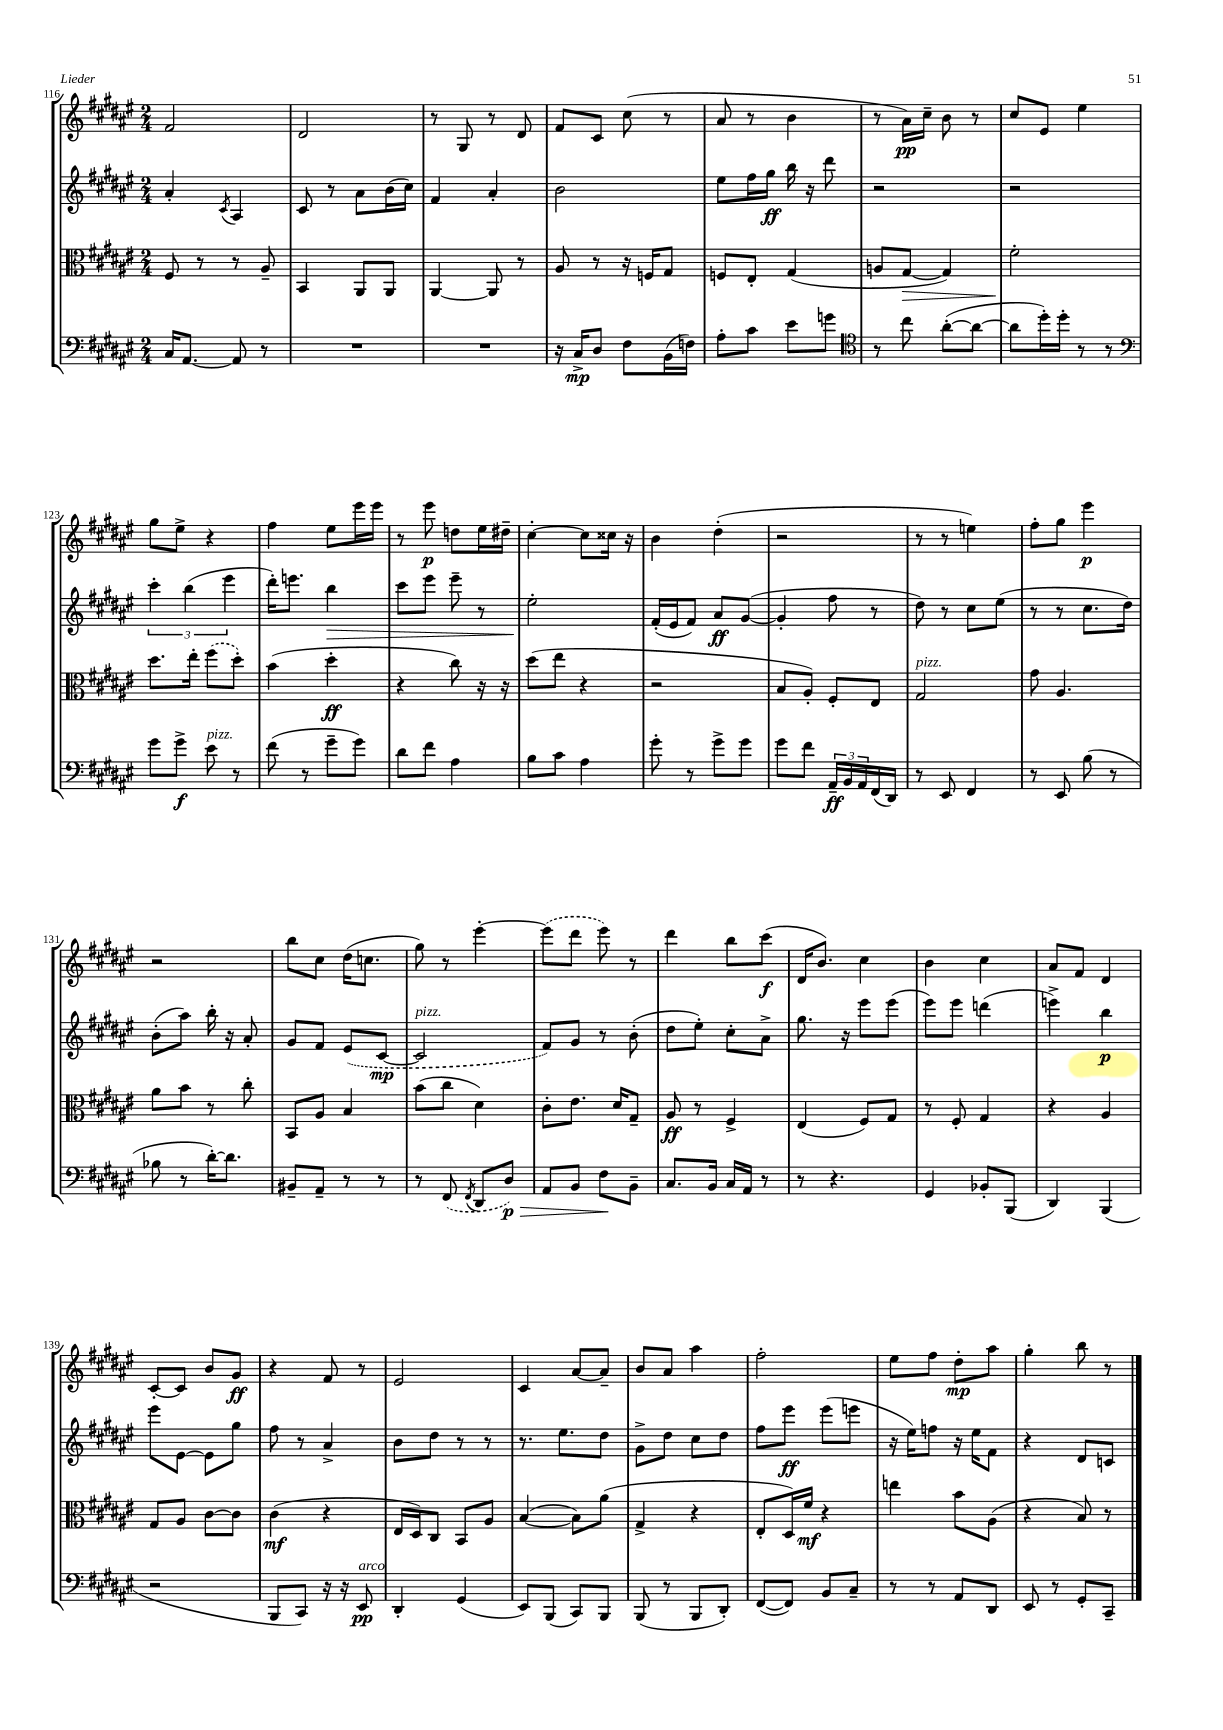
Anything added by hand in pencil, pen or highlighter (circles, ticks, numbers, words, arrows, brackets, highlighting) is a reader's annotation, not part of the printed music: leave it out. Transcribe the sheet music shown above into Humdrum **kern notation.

**kern	**dynam	**kern	**dynam	**kern	**dynam	**kern	**dynam
*part4	*part4	*part3	*part3	*part2	*part2	*part1	*part1
*staff4	*staff4	*staff3	*staff3	*staff2	*staff2	*staff1	*staff1
*clefF4	*	*clefC3	*	*clefG2	*	*clefG2	*
*k[f#c#g#d#a#e#]	*	*k[f#c#g#d#a#e#]	*	*k[f#c#g#d#a#e#]	*	*k[f#c#g#d#a#e#]	*
*M2/4	*	*M2/4	*	*M2/4	*	*M2/4	*
=116	=116	=116	=116	=116	=116	=116	=116
16C#/KL	.	8F#/	.	4a#'/	.	2f#/	.
[8.AA#/J	.	.	.	.	.	.	.
.	.	8r	.	.	.	.	.
.	.	.	.	8qc#/	.	.	.
8AA#/]	.	8r	.	4A#/	.	.	.
8r	.	8A#~/	.	.	.	.	.
=117	=117	=117	=117	=117	=117	=117	=117
2r	.	4BB/	.	8c#/	.	2d#/	.
.	.	.	.	8r	.	.	.
.	.	8AA#/L	.	8a#\L	.	.	.
.	.	8AA#/J	.	(16b\L	.	.	.
.	.	.	.	16cc#\JJ)	.	.	.
=118	=118	=118	=118	=118	=118	=118	=118
2r	.	[4AA#/	.	4f#/	.	8r	.
.	.	.	.	.	.	8G#/	.
.	.	8AA#/]	.	4a#'/	.	8r	.
.	.	8r	.	.	.	8d#/	.
=119	=119	=119	=119	=119	=119	=119	=119
16r	.	8A#/	.	2b\	.	8f#/L	.
16C#^/KL	mp	.	.	.	.	.	.
8D#/J	.	8r	.	.	.	8c#/J	.
8F#\L	.	16r	.	.	.	(8cc#\	.
.	.	16Fn/KL	.	.	.	.	.
(16BB\L	.	8G#/J	.	.	.	8r	.
16Fn\JJ)	.	.	.	.	.	.	.
=120	=120	=120	=120	=120	=120	=120	=120
8A#'\L	.	8Fn/L	.	8ee#\L	.	8a#/	.
8c#\J	.	8E#'/J	.	16ff#\L	.	8r	.
.	.	.	.	16gg#\JJ	ff	.	.
8e#\L	.	(4G#/	.	16bb\	.	4b\	.
.	.	.	.	16r	.	.	.
8gn\J	.	.	.	8ddd#\	.	.	.
=121	=121	=121	=121	=121	=121	=121	=121
*clefC4	*	*	*	*	*	*	*
8r	.	8An/L	.	2r	.	8r	.
!	!	!	!LO:HP:b	!	!	!	!
8cc#\	.	[8G#/J	>	.	.	16a#\LL)	pp
.	.	.	.	.	.	16cc#~\JJ	.
([8a#'\L	.	4G#/])	.	.	.	8b\	.
8a#\J_	.	.	.	.	.	8r	.
=122	=122	=122	=122	=122	=122	=122	=122
8a#\L]	.	2f#'\	.	2r	.	8cc#/L	.
16dd#'\L)	.	.	.	.	.	8e#/J	.
16dd#'\JJ	.	.	.	.	.	.	.
8r	.	.	.	.	.	4ee#\	.
8r	.	.	.	.	.	.	.
.	.	.	]	.	.	.	.
!!LO:LB:g=z
=123	=123	=123	=123	=123	=123	=123	=123
*clefF4	*	*	*	*	*	*	*
8g#\L	.	8.dd#\L	.	6ccc#'\	.	8gg#\L	.
8g#^\J	f	.	.	.	.	8ee#^\J	.
.	.	.	.	(6bb\	.	.	.
.	.	16ee#'\Jk	.	.	.	.	.
!LO:TX:a:i:t=pizz.	!	!	!	!	!	!	!
8e#\	.	(8ff#\L	.	.	.	4r	.
.	.	.	.	6eee#\	.	.	.
8r	.	8dd#'\J)	.	.	.	.	.
=124	=124	=124	=124	=124	=124	=124	=124
(8f#\	.	(4b\	.	16ddd#'\KL)	.	4ff#\	.
.	.	.	.	8.eeen\J	.	.	.
8r	.	.	.	.	.	.	.
!	!	!	!	!	!LO:HP:b	!	!
8g#~\L	.	4dd#'\	ff	4bb\	>	8ee#\L	.
8g#\J)	.	.	.	.	.	16eee#\L	.
.	.	.	.	.	.	16eee#\JJ	.
=125	=125	=125	=125	=125	=125	=125	=125
8d#\L	.	4r	.	8ccc#\L	.	8r	.
8f#\J	.	.	.	8eee#\J	.	8eee#\	p
4A#\	.	8cc#\)	.	8eee#~\	.	8ddn\L	.
.	.	16r	.	8r	.	16ee#\L	.
.	.	16r	.	.	.	16dd#X~\JJ	.
=126	=126	=126	=126	=126	=126	=126	=126
8B\L	.	(8dd#\L	.	2ee#'\	.	[4cc#'\	.
8c#\J	.	8ee#\J	.	.	.	.	.
4A#\	.	4r	.	.	.	8cc#\L]	.
.	.	.	.	.	.	16cc##X\Jk	.
.	.	.	.	.	.	16r	.
.	.	.	.	.	]	.	.
=127	=127	=127	=127	=127	=127	=127	=127
8g#'\	.	2r	.	(16f#'/LL	.	4b\	.
.	.	.	.	16e#/J	.	.	.
8r	.	.	.	8f#/J)	.	.	.
8g#^\L	.	.	.	8a#/L	ff	(4dd#'\	.
8g#\J	.	.	.	([8g#/J	.	.	.
=128	=128	=128	=128	=128	=128	=128	=128
8g#\L	.	8B/L	.	4g#'/]	.	2r	.
8f#\J	.	8A#'/J)	.	.	.	.	.
24AA#~/LL	ff	8F#'/L	.	8ff#\	.	.	.
24BB/	.	.	.	.	.	.	.
24AA#/	.	.	.	.	.	.	.
(16FF#/	.	8E#/J	.	8r	.	.	.
16DD#/JJ)	.	.	.	.	.	.	.
=129	=129	=129	=129	=129	=129	=129	=129
!	!	!LO:TX:a:i:t=pizz.	!	!	!	!	!
8r	.	2G#/	.	8dd#\)	.	8r	.
8EE#/	.	.	.	8r	.	8r	.
4FF#/	.	.	.	8cc#\L	.	4een\)	.
.	.	.	.	(8ee#\J	.	.	.
=130	=130	=130	=130	=130	=130	=130	=130
8r	.	8g#\	.	8r	.	8ff#'\L	.
8EE#/	.	4.A#/	.	8r	.	8gg#\J	.
(8B\	.	.	.	8.cc#\L	.	4eee#\	p
8r	.	.	.	.	.	.	.
.	.	.	.	16dd#\Jk)	.	.	.
!!LO:LB:g=z
=131	=131	=131	=131	=131	=131	=131	=131
8B-X\	.	8a#\L	.	(8b'\L	.	2r	.
8r	.	8b\J	.	8aa#\J)	.	.	.
[16d#'\KL)	.	8r	.	16bb'\	.	.	.
8.d#\J]	.	.	.	16r	.	.	.
.	.	8cc#'\	.	8a#'/	.	.	.
=132	=132	=132	=132	=132	=132	=132	=132
8BB#X~/L	.	8BB/L	.	8g#/L	.	8bb\L	.
8AA#~/J	.	8A#/J	.	8f#/J	.	8cc#\J	.
8r	.	4B/	.	(8e#/L	.	(16dd#\KL	.
.	.	.	.	.	.	8.ccn\J	.
8r	.	.	.	[8c#/J	mp	.	.
=133	=133	=133	=133	=133	=133	=133	=133
!	!	!	!	!LO:TX:a:i:t=pizz.	!	!	!
8r	.	(8b\L	.	2c#/]	.	8gg#\)	.
(8FF#/	.	8cc#\J	.	.	.	8r	.
8qFF#/	.	.	.	.	.	.	.
8DD#/L	.	4d#\)	.	.	.	[4eee#'\	.
!	!LO:HP:b	!	!	!	!	!	!
8D#/J)	> p	.	.	.	.	.	.
=134	=134	=134	=134	=134	=134	=134	=134
8AA#/L	.	8c#'\L	.	8f#/L)	.	(8eee#\L]	.
8BB/J	.	8.e#\J	.	8g#/J	.	8ddd#\J	.
8F#\L	.	.	.	8r	.	8eee#\)	.
.	.	16d#/KL	.	.	.	.	.
8BB~\J	]	8G#~/J	.	(8b'\	.	8r	.
=135	=135	=135	=135	=135	=135	=135	=135
8.C#/L	.	8A#/	ff	8dd#\L	.	4ddd#\	.
.	.	8r	.	8ee#'\J)	.	.	.
16BB/Jk	.	.	.	.	.	.	.
16C#/LL	.	4F#^/	.	8cc#'\L	.	8bb\L	.
16AA#/JJ	.	.	.	.	.	.	.
8r	.	.	.	8a#^\J	.	(8ccc#\J	f
=136	=136	=136	=136	=136	=136	=136	=136
8r	.	(4E#/	.	8.gg#\	.	16d#/KL	.
.	.	.	.	.	.	8.b/J)	.
4.r	.	.	.	.	.	.	.
.	.	.	.	16r	.	.	.
.	.	8F#/L)	.	8eee#\L	.	4cc#\	.
.	.	8G#/J	.	(8eee#\J	.	.	.
=137	=137	=137	=137	=137	=137	=137	=137
4GG#/	.	8r	.	8eee#\L)	.	4b\	.
.	.	8F#'/	.	8eee#\J	.	.	.
8BB-X'/L	.	4G#/	.	(4dddn\	.	4cc#\	.
(8BBB/J	.	.	.	.	.	.	.
=138	=138	=138	=138	=138	=138	=138	=138
4DD#/)	.	4r	.	4eeen^\)	.	8a#/L	.
.	.	.	.	.	.	8f#/J	.
(4BBB/	.	4A#/	.	4bb\	p	4d#/	.
!!LO:LB:g=z
=139	=139	=139	=139	=139	=139	=139	=139
2r	.	8G#/L	.	8eee#\L	.	[8c#'/L	.
.	.	8A#/J	.	[8e#\J	.	8c#/J]	.
.	.	[8c#\L	.	8e#\L]	.	8b/L	.
.	.	8c#\J]	.	8gg#\J	.	8g#/J	ff
=140	=140	=140	=140	=140	=140	=140	=140
8BBB/L	.	(4c#\	mf	8ff#\	.	4r	.
8CC#/J)	.	.	.	8r	.	.	.
16r	.	4r	.	4a#^/	.	8f#/	.
16r	.	.	.	.	.	.	.
!LO:TX:a:i:t=arco	!	!	!	!	!	!	!
8EE#/	pp	.	.	.	.	8r	.
=141	=141	=141	=141	=141	=141	=141	=141
4DD#'/	.	16E#/LL	.	8b\L	.	2e#/	.
.	.	16D#/J)	.	.	.	.	.
.	.	8C#/J	.	8dd#\J	.	.	.
(4GG#/	.	8BB/L	.	8r	.	.	.
.	.	8A#/J	.	8r	.	.	.
=142	=142	=142	=142	=142	=142	=142	=142
8EE#/L)	.	([4B/	.	8.r	.	4c#/	.
(8BBB/J	.	.	.	.	.	.	.
.	.	.	.	8.ee#\L	.	.	.
8CC#/L)	.	8B\L])	.	.	.	[8a#/L	.
8BBB/J	.	(8a#\J	.	8dd#\J	.	8a#~/J]	.
=143	=143	=143	=143	=143	=143	=143	=143
(8BBB/	.	4G#^/	.	8g#^\L	.	8b/L	.
8r	.	.	.	8dd#\J	.	8a#/J	.
8BBB/L	.	4r	.	8cc#\L	.	4aa#\	.
8DD#'/J)	.	.	.	8dd#\J	.	.	.
=144	=144	=144	=144	=144	=144	=144	=144
([8FF#/L	.	8E#'/L	.	8ff#\L	.	2ff#'\	.
8FF#/J])	.	16D#/L)	.	8eee#\J	ff	.	.
.	.	16f#/JJ	mf	.	.	.	.
8BB/L	.	4r	.	(8eee#\L	.	.	.
8C#~/J	.	.	.	8eeen\J	.	.	.
=145	=145	=145	=145	=145	=145	=145	=145
8r	.	4een\	.	16r	.	8ee#\L	.
.	.	.	.	16ee#\KL)	.	.	.
8r	.	.	.	8ffn\J	.	8ff#\J	.
8AA#/L	.	8b\L	.	16r	.	8dd#'\L	mp
.	.	.	.	16ee#\KL	.	.	.
8DD#/J	.	(8A#\J	.	8f#\J	.	8aa#\J	.
=146	=146	=146	=146	=146	=146	=146	=146
8EE#/	.	4r	.	4r	.	4gg#'\	.
8r	.	.	.	.	.	.	.
8GG#'/L	.	8B/)	.	8d#/L	.	8bb\	.
8CC#~/J	.	8r	.	8cn/J	.	8r	.
==	==	==	==	==	==	==	==
*-	*-	*-	*-	*-	*-	*-	*-
